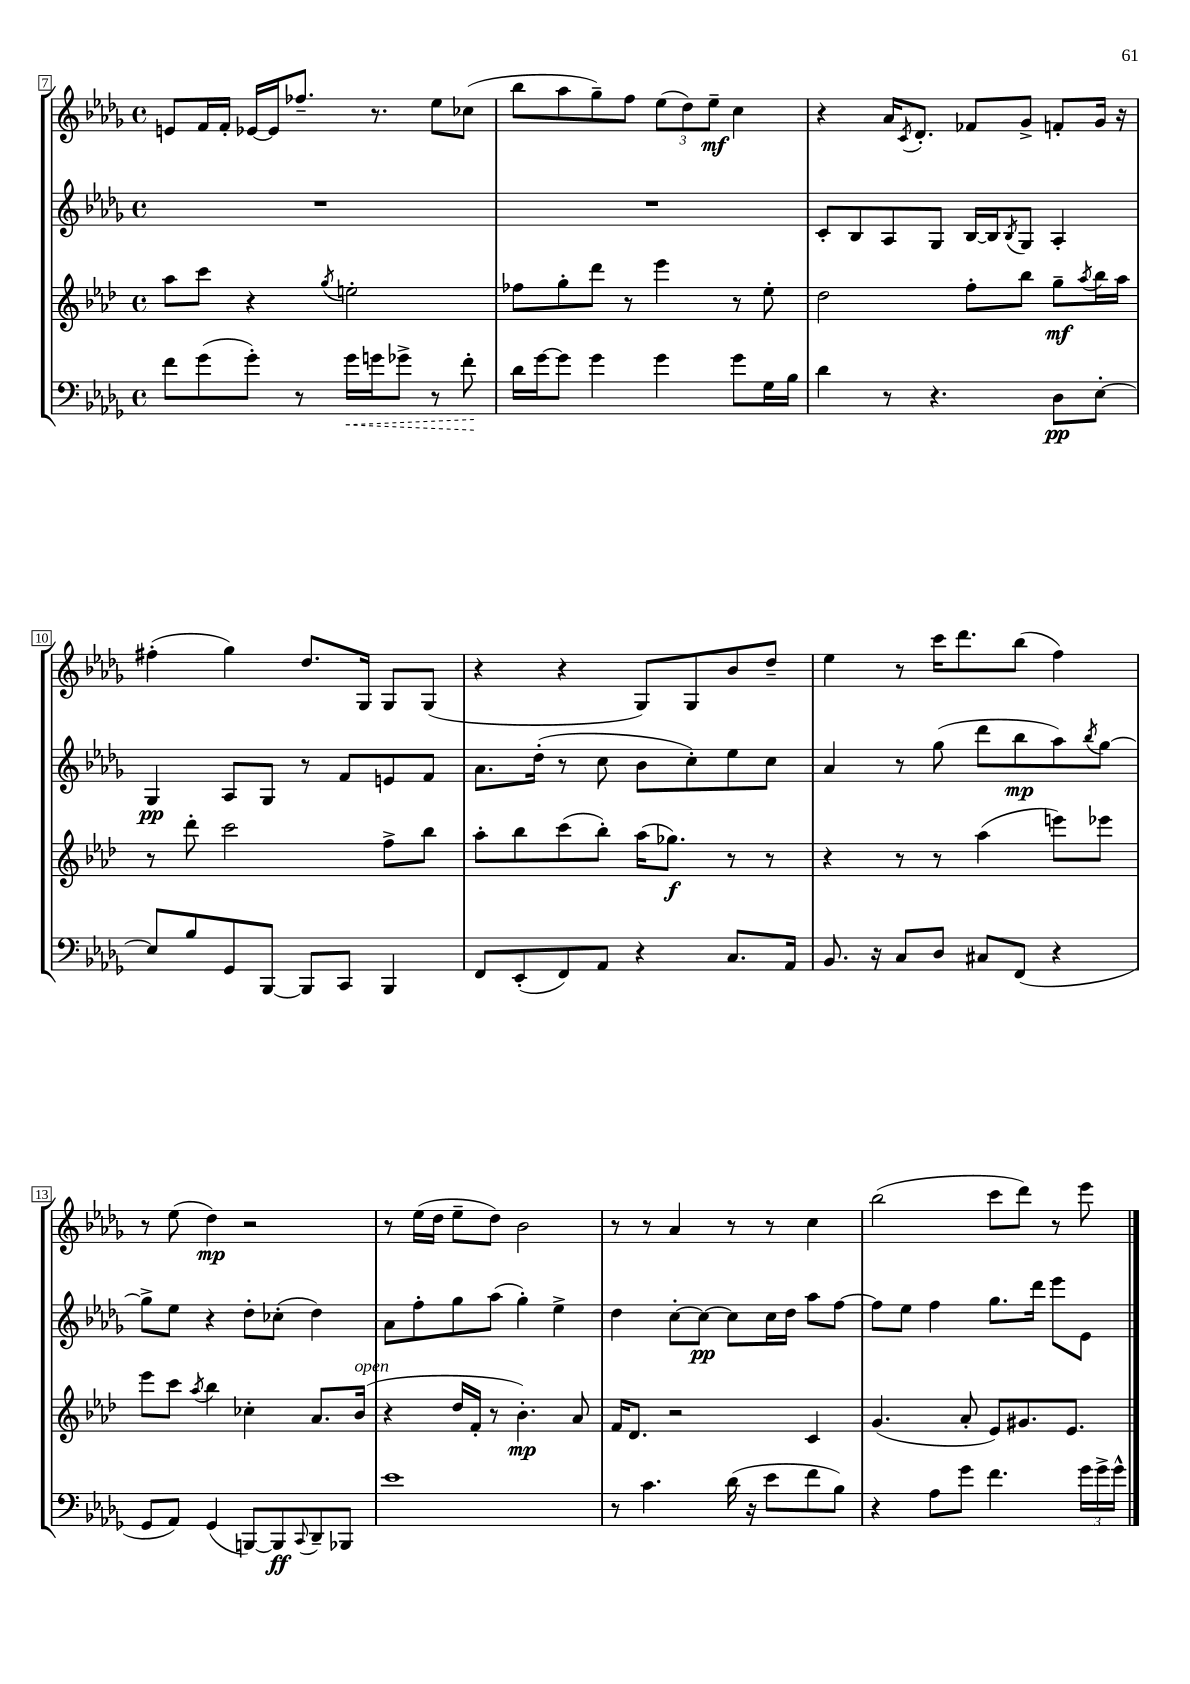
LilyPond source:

<<
\new StaffGroup <<
\new Staff = "s0" {
    \clef treble \key des \major \defaultTimeSignature \time 4/4
    e'8 f'16 f'16-. ees'16~ ees'16 fes''8.-- r8. ees''8 ces''8( |
    bes''8 aes''8 ges''8--) f''8 \tuplet 3/2 { ees''8( des''8) ees''8--\mf } c''4 |
    r4 aes'16 \acciaccatura { c'8 } des'8.-. fes'8 ges'8-> f'8-. ges'16 r16 |
    fis''4-.( ges''4) des''8. ges16 ges8 ges8( |
    r4 r4 ges8) ges8 bes'8 des''8-- |
    ees''4 r8 c'''16 des'''8. bes''8( f''4) |
    r8 ees''8( des''4\mp) r2 |
    r8 ees''16( des''16 ees''8-- des''8) bes'2 |
    r8 r8 aes'4 r8 r8 c''4 |
    bes''2( c'''8 des'''8) r8 ees'''8 \bar "|." |
}
\new Staff = "s1" {
    \clef treble \key des \major \defaultTimeSignature \time 4/4
    R1 |
    R1 |
    c'8-. bes8 aes8 ges8 bes16~ bes16 \acciaccatura { bes8 } ges8 aes4-. |
    ges4\pp aes8 ges8 r8 f'8 e'8 f'8 |
    aes'8. des''16-.( r8 c''8 bes'8 c''8-.) ees''8 c''8 |
    aes'4 r8 ges''8( des'''8 bes''8\mp aes''8) \acciaccatura { bes''8 } ges''8~ |
    ges''8-> ees''8 r4 des''8-. ces''8-.( des''4) |
    aes'8 f''8-. ges''8 aes''8( ges''4-.) ees''4-> |
    des''4 c''8~-. c''8~\pp c''8 c''16 des''16 aes''8 f''8~ |
    f''8 ees''8 f''4 ges''8. des'''16 ees'''8 ees'8 \bar "|." |
}
\new Staff = "s2" {
    \clef treble \key aes \major \defaultTimeSignature \time 4/4
    aes''8 c'''8 r4 \acciaccatura { g''8 } e''2-. |
    fes''8 g''8-. des'''8 r8 ees'''4 r8 ees''8-. |
    des''2 f''8-. bes''8 g''8--\mf \acciaccatura { aes''8 } bes''16 aes''16 |
    r8 des'''8-. c'''2 f''8-> bes''8 |
    aes''8-. bes''8 c'''8( bes''8-.) aes''16( ges''8.\f) r8 r8 |
    r4 r8 r8 aes''4( e'''8) ees'''8 |
    ees'''8 c'''8 \acciaccatura { aes''8 } bes''4 ces''4-. aes'8. bes'16^\markup { \italic "open" }( |
    r4 des''16 f'16-. r8 bes'4.-.\mp) aes'8 |
    f'16 des'8. r2 c'4 |
    g'4.( aes'8-. ees'8) gis'8. ees'8. \bar "|." |
}
\new Staff = "s3" {
    \clef bass \key des \major \defaultTimeSignature \time 4/4
    f'8 ges'8( ges'8-.) r8 \once \override Hairpin.style = #'dashed-line ges'16\< g'16 ges'8-> r8 f'8-.\! |
    des'16 ges'16~ ges'8 ges'4 ges'4 ges'8 ges16 bes16 |
    des'4 r8 r4. des8\pp ees8~-. |
    ees8 bes8 ges,8 bes,,8~ bes,,8 c,8 bes,,4 |
    f,8 ees,8-.( f,8) aes,8 r4 c8. aes,16 |
    bes,8. r16 c8 des8 cis8 f,8( r4 |
    ges,8 aes,8) ges,4( b,,8~) b,,8\ff \appoggiatura { c,8 } des,8-- bes,,8 |
    ees'1 |
    r8 c'4. des'16( r16 ees'8 f'8 bes8) |
    r4 aes8 ges'8 f'4. \tuplet 3/2 { ges'16 ges'16-> ges'16-^ } \bar "|." |
}
>>
>>
\layout { \context { \Score currentBarNumber = #7 \override BarNumber.stencil = #(make-stencil-boxer 0.1 0.3 ly:text-interface::print) } }
